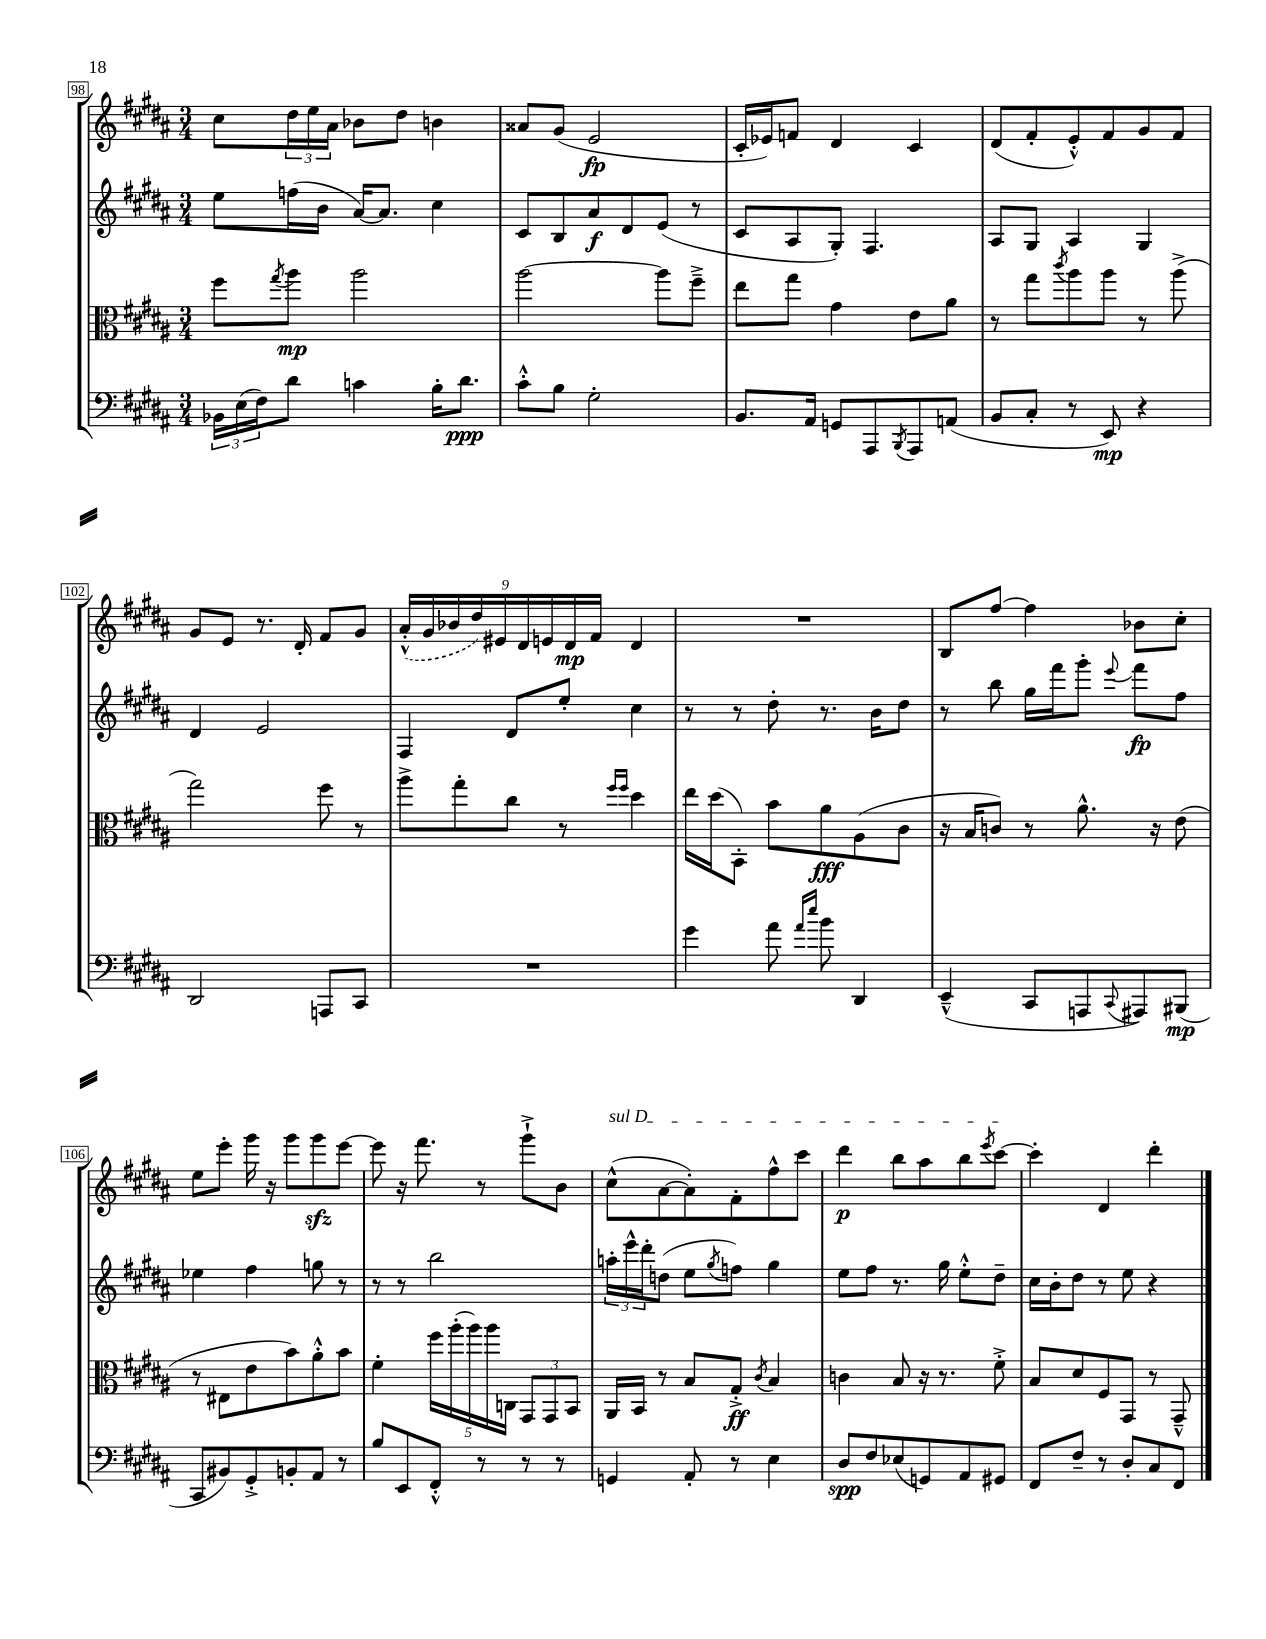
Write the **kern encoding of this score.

**kern	**dynam	**kern	**dynam	**kern	**dynam	**kern	**dynam
*part4	*part4	*part3	*part3	*part2	*part2	*part1	*part1
*staff4	*staff4	*staff3	*staff3	*staff2	*staff2	*staff1	*staff1
*clefF4	*	*clefC3	*	*clefG2	*	*clefG2	*
*k[f#c#g#d#a#]	*	*k[f#c#g#d#a#]	*	*k[f#c#g#d#a#]	*	*k[f#c#g#d#a#]	*
*M3/4	*	*M3/4	*	*M3/4	*	*M3/4	*
=98	=98	=98	=98	=98	=98	=98	=98
24BB-X\LL	.	8ff#\L	.	8ee\L	.	8cc#\L	.
(24E\	.	.	.	.	.	.	.
24F#\J)	.	.	.	.	.	.	.
.	.	8qgg#/	.	.	.	.	.
8d#\J	.	8aa#\J	mp	(16ffn\L	.	24dd#\L	.
.	.	.	.	.	.	24ee\	.
.	.	.	.	16b\JJ	.	.	.
.	.	.	.	.	.	24a#\JJ	.
4cn\	.	2aa#\	.	[16a#/KL)	.	8b-X\L	.
.	.	.	.	8.a#/J]	.	.	.
.	.	.	.	.	.	8dd#\J	.
16B'\KL	.	.	.	4cc#\	.	4bn\	.
8.d#\J	ppp	.	.	.	.	.	.
=99	=99	=99	=99	=99	=99	=99	=99
8c#'^^\L	.	[2aa#\	.	8c#/L	.	8a##X/L	.
8B\J	.	.	.	8B/	.	(8g#/J	.
2G#'\	.	.	.	8a#/	f	2e/	fp
.	.	.	.	8d#/	.	.	.
.	.	8aa#\L]	.	(8e/J	.	.	.
.	.	8ff#~^\J	.	8r	.	.	.
=100	=100	=100	=100	=100	=100	=100	=100
8.BB/L	.	8ee\L	.	8c#/L	.	16c#'/LL	.
.	.	.	.	.	.	16e-X/J)	.
.	.	8gg#\J	.	8A#/	.	8fn/J	.
16AA#/Jk	.	.	.	.	.	.	.
8GGn/L	.	4g#\	.	8G#'/J)	.	4d#/	.
8AAA#/	.	.	.	4.F#/	.	.	.
8qBBB/	.	.	.	.	.	.	.
8AAA#/	.	8e\L	.	.	.	4c#/	.
(8AAn/J	.	8a#\J	.	.	.	.	.
=101	=101	=101	=101	=101	=101	=101	=101
8BB/L	.	8r	.	8A#/L	.	(8d#/L	.
8C#'/J	.	8gg#\L	.	8G#/J	.	8f#'/	.
.	.	8qccc#/	.	.	.	.	.
8r	.	8aa#\	.	4A#/	.	8e'^^/)	.
8EE/)	mp	8aa#\J	.	.	.	8f#/	.
4r	.	8r	.	4G#/	.	8g#/	.
.	.	(8aa#^\	.	.	.	8f#/J	.
!!LO:LB:g=z
=102	=102	=102	=102	=102	=102	=102	=102
2DD#/	.	2gg#\)	.	4d#/	.	8g#/L	.
.	.	.	.	.	.	8e/J	.
.	.	.	.	2e/	.	8.r	.
.	.	.	.	.	.	16d#'/	.
8AAAn/L	.	8ff#\	.	.	.	8f#/L	.
8CC#/J	.	8r	.	.	.	8g#/J	.
=103	=103	=103	=103	=103	=103	=103	=103
2.r	.	8aa#^\L	.	4F#/	.	(18a#'^^/LL	.
.	.	.	.	.	.	18g#/	.
.	.	.	.	.	.	18b-X/	.
.	.	8gg#'\	.	.	.	.	.
.	.	.	.	.	.	18dd#/)	.
.	.	.	.	.	.	18e#X/	.
.	.	8cc#\J	.	8d#/L	.	.	.
.	.	.	.	.	.	18d#/	.
.	.	.	.	.	.	18en/	.
.	.	8r	.	8ee'/J	.	.	.
.	.	.	.	.	.	18d#/	mp
.	.	.	.	.	.	18f#/JJ	.
.	.	16qqff#/LL	.	.	.	.	.
.	.	16qqff#/JJ	.	.	.	.	.
.	.	4dd#\	.	4cc#\	.	4d#/	.
=104	=104	=104	=104	=104	=104	=104	=104
4g#\	.	16ee\LL	.	8r	.	2.r	.
.	.	(16dd#\J	.	.	.	.	.
.	.	8BB'\J)	.	8r	.	.	.
8a#\	.	8b\L	.	8dd#'\	.	.	.
16qqa#/LL	.	.	.	.	.	.	.
16qqee/JJ	.	.	.	.	.	.	.
8b\	.	8a#\	fff	8.r	.	.	.
4DD#/	.	(8A#\	.	.	.	.	.
.	.	.	.	16b\KL	.	.	.
.	.	8c#\J	.	8dd#\J	.	.	.
=105	=105	=105	=105	=105	=105	=105	=105
(4EE~^^/	.	16r	.	8r	.	8B/L	.
.	.	16B/KL	.	.	.	.	.
.	.	8cn/J)	.	8bb\	.	[8ff#/J	.
8CC#/L	.	8r	.	16gg#\LL	.	4ff#\]	.
.	.	.	.	16fff#\J	.	.	.
8AAAn/	.	8.a#^^\	.	8ggg#'\J	.	.	.
8qqCC#/	.	.	.	8qqeee/	.	.	.
8AAA#X/)	.	.	.	8fff#\L	fp	8b-X\L	.
.	.	16r	.	.	.	.	.
(8BBB#X/J	mp	(8e\	.	8ff#\J	.	8cc#'\J	.
!!LO:LB:g=z
=106	=106	=106	=106	=106	=106	=106	=106
8CC#/L	.	8r	.	4ee-X\	.	8ee\L	.
8BB#X/)	.	8E#X\L	.	.	.	8eee'\J	.
8GG#'^/	.	8e\	.	4ff#\	.	16ggg#\	.
.	.	.	.	.	.	16r	.
8BBn'/	.	8b\)	.	.	.	8ggg#\L	.
8AA#/J	.	8a#'^^\	.	8ggn\	.	8ggg#zz\	.
8r	.	8b\J	.	8r	.	[8eee\J	.
=107	=107	=107	=107	=107	=107	=107	=107
8B/L	.	4f#'\	.	8r	.	8eee\]	.
8EE/	.	.	.	8r	.	16r	.
.	.	.	.	.	.	8.fff#\	.
8FF#'^^/J	.	20ff#\LL	.	2bb\	.	.	.
.	.	(20aa#'\	.	.	.	.	.
.	.	20aa#\)	.	.	.	.	.
8r	.	.	.	.	.	8r	.
.	.	20aa#\	.	.	.	.	.
.	.	20Cn\JJ	.	.	.	.	.
8r	.	12GG#/L	.	.	.	8ggg#`^\L	.
.	.	12GG#/	.	.	.	.	.
8r	.	.	.	.	.	8b\J	.
.	.	12BB/J	.	.	.	.	.
=108	=108	=108	=108	=108	=108	=108	=108
!	!	!	!	!	!	!LO:TX:a:i:t=sul D	!
4GGn/	.	16AA#/LL	.	24aan'\LL	.	(8cc#^^\L	.
.	.	.	.	24eee^^\	.	.	.
.	.	16BB/JJ	.	.	.	.	.
.	.	.	.	24ddd#'\J	.	.	.
.	.	8r	.	(8ddn\J	.	[8a#\	.
8AA#'/	.	8B/L	.	8ee\L	.	8a#'\])	.
.	.	.	.	8qgg#/	.	.	.
8r	.	8G#'^/J	ff	8ffn\J)	.	8f#'\	.
.	.	8qc#/	.	.	.	.	.
4E\	.	4B/	.	4gg#\	.	8ff#^^\	.
.	.	.	.	.	.	8ccc#\J	.
=109	=109	=109	=109	=109	=109	=109	=109
8D#/L	spp	4cn\	.	8ee\L	.	4ddd#\	p
8F#/	.	.	.	8ff#\J	.	.	.
(8E-X/	.	8B/	.	8.r	.	8bb\L	.
8GGn/)	.	16r	.	.	.	8aa#\	.
.	.	8.r	.	16gg#\	.	.	.
8AA#/	.	.	.	8ee'^^\L	.	8bb\	.
.	.	.	.	.	.	8qeee/	.
8GG#X/J	.	8f#'^\	.	8dd#~\J	.	[8ccc#\J	.
=110	=110	=110	=110	=110	=110	=110	=110
8FF#/L	.	8B/L	.	16cc#\LL	.	4ccc#'\]	.
.	.	.	.	16b'\J	.	.	.
8F#~/J	.	8d#/	.	8dd#\J	.	.	.
8r	.	8F#/	.	8r	.	4d#/	.
8D#'/L	.	8GG#/J	.	8ee\	.	.	.
8C#/	.	8r	.	4r	.	4ddd#'\	.
8FF#/J	.	8GG#~^^/	.	.	.	.	.
==	==	==	==	==	==	==	==
*-	*-	*-	*-	*-	*-	*-	*-
